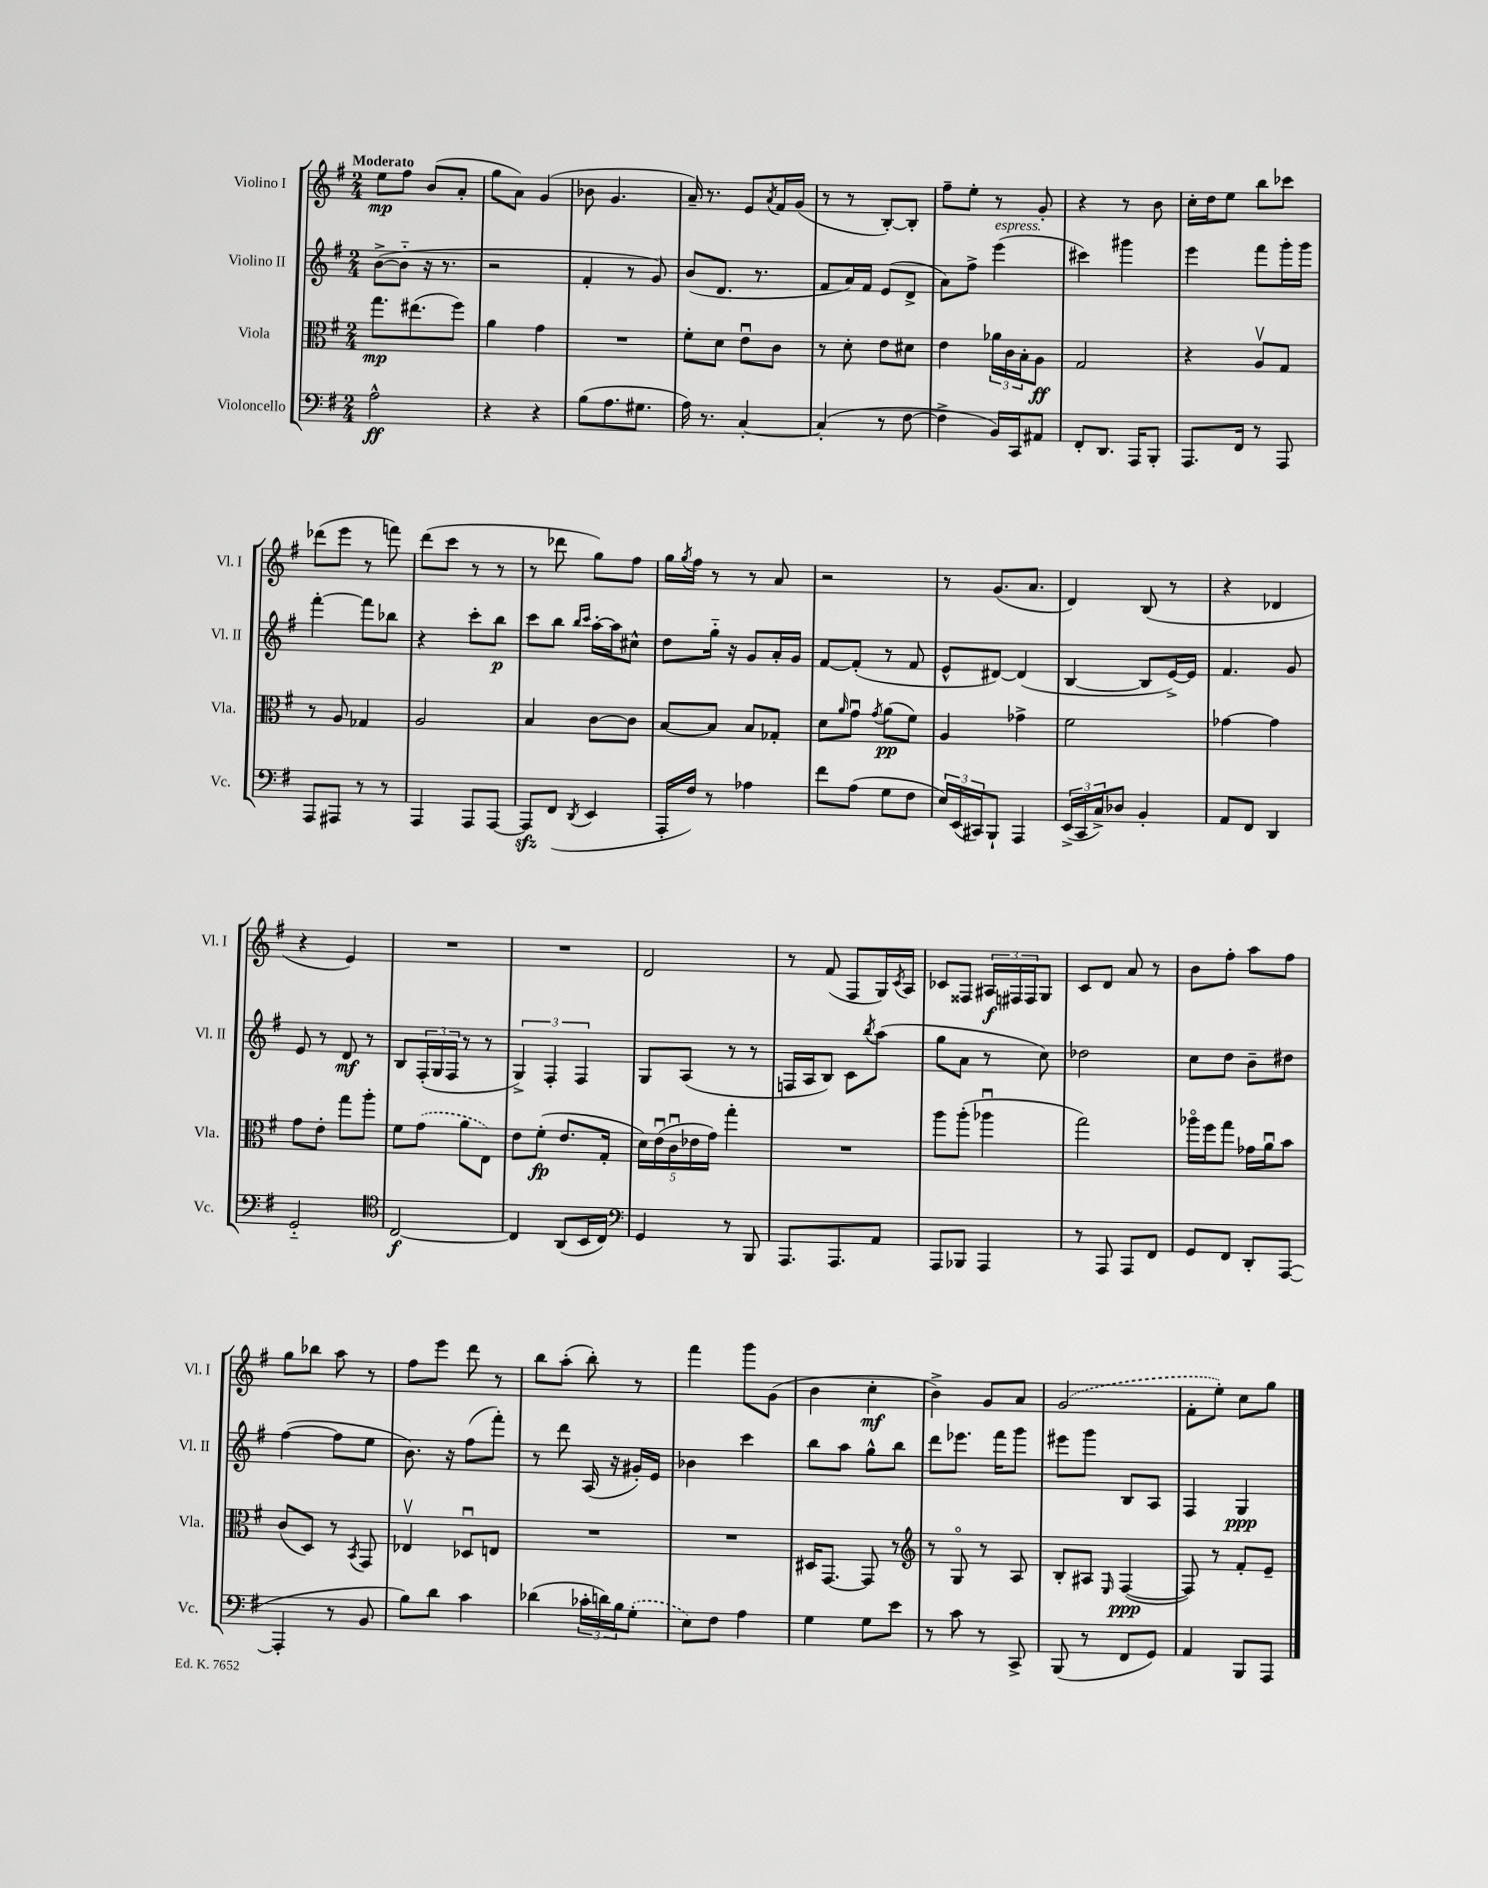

**kern	**kern	**kern	**kern
*staff4	*staff3	*staff2	*staff1
*clefF4	*clefC3	*clefG2	*clefG2
*k[f#]	*k[f#]	*k[f#]	*k[f#]
*M2/4	*M2/4	*M2/4	*M2/4
2A^^	8.gg	([8b^	8ee
.	.	8b'~]	8ff#
.	(8.ee#	.	.
.	.	16r	(8b
.	.	8.r	.
.	8ff#)	.	8a'
=	=	=	=
4r	4a	2r	8gg
.	.	.	8a)
4r	4g	.	(4g
=	=	=	=
(8B	2r	4f#'	8b-
8.A	.	.	4.g
.	.	8r	.
8.G#	.	.	.
.	.	8g)	.
=	=	=	=
16A)	8f#'	(8b	16a~)
8.r	.	.	8.r
.	8d	8.d	.
[4C'	8eu	.	8e
.	.	8.r	.
.	.	.	8qa
.	8c	.	16f#
.	.	.	(16g
=	=	=	=
(4C']	8r	8f#	8r
.	8d'	16a)	8r
.	.	16f#	.
8r	8e	(8e	[8B')
[8F#	8d#	8d^	8B']
=	=	=	=
4F#^]	4e	8a)	8ff#~
.	.	8ff#^	8ee'
16BB)	24a-	(4eee	8r
.	24c	.	.
16CC	.	.	.
.	24B'	.	.
8AA#	8A	.	8g'
=	=	=	=
8FF#'	2G	4ccc#)	4r
8.DD	.	.	.
.	.	4ggg#	8r
16AAA	.	.	.
8BBB'	.	.	8b
=	=	=	=
8.AAA	4r	4eee	16cc'
.	.	.	16dd
.	.	.	8ee
16FF#	.	.	.
8r	8Av	8fff#	8bb
8AAA	8G	16ggg'	8ccc-
.	.	16ggg	.
=	=	=	=
8AAA	8r	[4fff#'	(8ddd-
8AAA#	8A	.	8eee
8r	4G-	8fff#]	8r
8r	.	8bb-	8fff)
=	=	=	=
4AAA	2A	4r	(8ddd
.	.	.	8ccc
8AAA	.	8ccc'	8r
[8AAA	.	8bb	8r
=	=	=	=
8AAA]	4B	8ccc	8r
(8FF#	.	8bb	8ddd-
.	.	16qqbb	.
8qDD	.	16qqccc	.
4EE	[8c	[16aa'	8gg)
.	.	16aa]	.
.	8c]	8cc#^^	8ff#
=	=	=	=
16AAA'	[8B	8dd	16gg
.	.	.	8qgg
16F#)	.	.	16ff#
8r	8B]	16gg'~	8r
.	.	16r	.
4A-	8B	8g	8r
.	8G-'	16a'	8a
.	.	16g	.
=	=	=	=
8f#	8d	[8f#	2r
.	16qqa	.	.
(8A	8gu	(8f#']	.
.	8qg	.	.
8G	(8a	8r	.
8F#	8f#)	8f#	.
=	=	=	=
24E)	4A	8e^^	8r
(24EE	.	.	.
24CC#)	.	.	.
8BBB`	.	[8d#)	(8.g
4AAA	4g-^	(4d#]	.
.	.	.	8.a
=	=	=	=
(24EE^	2f#	[4B	4d)
24CC	.	.	.
24C^)	.	.	.
8D-	.	.	.
4BB'	.	8B]	(8B
.	.	[16e^)	8r
.	.	16e]	.
=	=	=	=
8AA	[4g-	4.f#	4r
8FF#	.	.	.
4DD	4g-]	.	4d-
.	.	8g	.
=	=	=	=
2GG'~	8g	8e	4r
.	8e'	8r	.
.	8gg	8d	4e)
.	8aa'	8r	.
=	=	=	=
*clefC4	*	*	*
[2C	8f#	8B	2r
.	(8g	(24F#'	.
.	.	24G	.
.	.	24F#	.
.	8a	8r	.
.	8E)	8r	.
=	=	=	=
4C]	8e	6G^)	2r
.	(8f#'	.	.
.	.	6F#'	.
(8AA	8.e	.	.
.	.	6F#	.
16BB	.	.	.
16C)	16G'	.	.
=	=	=	=
*clefF4	*	*	*
4GG	20d)	8G	2d
.	(20eu	.	.
.	20cu	.	.
.	.	(8A	.
.	20e-	.	.
.	20g)	.	.
8r	4gg'	8r	.
8BBB	.	8r	.
=	=	=	=
8.AAA	2r	16F	8r
.	.	16A	.
.	.	8B)	(8f#
8.AAA	.	.	.
.	.	8c	8F#
.	.	8qbb	.
8AA	.	(8aa	16G)
.	.	.	8qc
.	.	.	16A
=	=	=	=
8AAA	8aa	8gg	8c-
8BBB-	(8aa'	8a	8F##
4AAA	4aa-u	8r	24A#
.	.	.	24F#
.	.	.	24F#
.	.	8cc)	8G
=	=	=	=
8r	2gg)	2dd-	8c
8AAA	.	.	8d
8AAA	.	.	8a
8FF#	.	.	8r
=	=	=	=
8GG	16aa-o	8cc	8b
.	16ff#	.	.
8FF#	8gg	8dd	8ff#'
8DD'	16g-	8b~	8aa
.	16au	.	.
([8AAA	8b	8dd#	8ff#
=	=	=	=
4AAA']	(8c	([4ff#	8gg
.	8D)	.	8bb-
8r	8r	8ff#]	8aa
.	8qBB	.	.
8BB	8GG	8ee	8r
=	=	=	=
8B)	4E-v	8.b)	8ff#
8d	.	.	8eee
.	.	16r	.
4c	8D-u	(8ff#	8ddd
.	8E	8fff#')	8r
=	=	=	=
(4d-	2r	8r	8bb
.	.	8ddd	(8aa'
24c-'	.	(16A	8bb')
24d)	.	.	.
.	.	16r	.
24B	.	.	.
(8G'	.	16g#')	8r
.	.	16e	.
=	=	=	=
8E)	2r	4b-	4fff#
8F#	.	.	.
4A	.	4ccc	8ggg
.	.	.	(8g
=	=	=	=
4G	16D#	8bb	4b
.	[8.GG	.	.
.	.	8aa	.
8G	8GG]	8gg^^	4cc'
8e	8r	8bb	.
=	=	=	=
*	*clefG2	*	*
8r	8r	8ddd	4b^)
8c	8Go	8.eee-	.
8r	8r	.	8g
.	.	16fff#	.
8CC^	8A	8ggg	8a
=	=	=	=
(8BBB	8B'	8eee#	(2g
8r	8A#	8ggg	.
.	16qqE	.	.
8FF#	([4F#	8B	.
8GG)	.	8A	.
=	=	=	=
4AA	8F#])	4F#	8f#'
.	8r	.	8ee')
8BBB	8f#'	4G	8cc
8AAA	8e~	.	8gg
==	==	==	==
*-	*-	*-	*-
